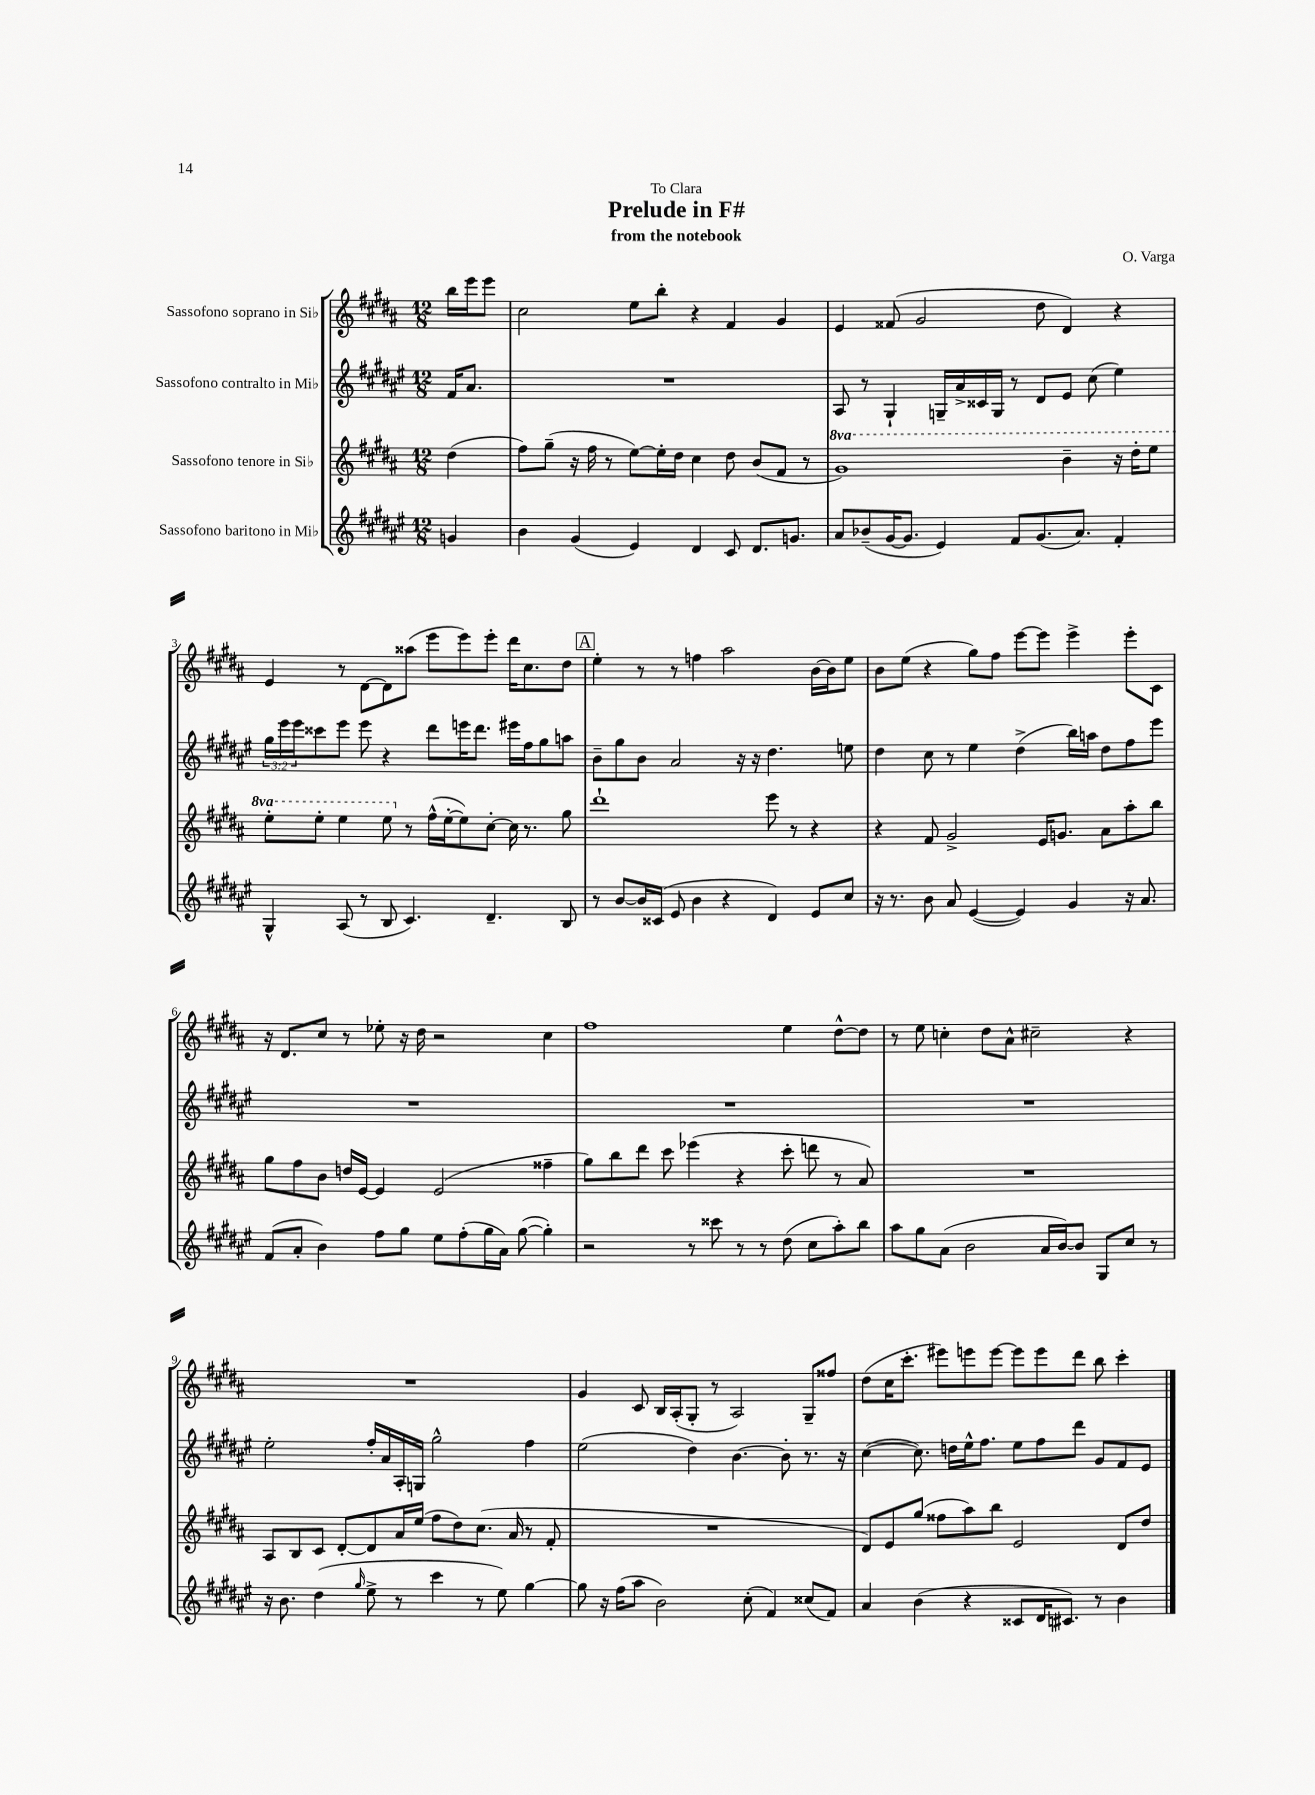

**kern	**kern	**kern	**kern
*staff4	*staff3	*staff2	*staff1
*clefG2	*clefG2	*clefG2	*clefG2
*k[f#c#g#d#a#e#]	*k[f#c#g#d#a#]	*k[f#c#g#d#a#e#]	*k[f#c#g#d#a#]
*M12/8	*M12/8	*M12/8	*M12/8
4g	(4dd#	16f#	16bb
.	.	8.a#	16eee
.	.	.	8eee
=	=	=	=
4b	8ff#)	1.r	2cc#
.	(8gg#~	.	.
(4g#	16r	.	.
.	16ff#	.	.
.	8r	.	.
4e#)	[8ee)	.	8ee
.	16ee']	.	8bb'
.	16dd#	.	.
4d#	4cc#	.	4r
8c#	8dd#	.	4f#
8.d#	(8b	.	.
.	8f#	.	4g#
8.g	.	.	.
.	8r	.	.
=	=	=	=
8a#	1gg#)	8A#	4e
(8b-~	.	8r	.
[16g#	.	4G#`	(8f##
8.g#]	.	.	.
.	.	.	2g#
4e#)	.	16G~	.
.	.	16a#^	.
.	.	16c##	.
.	.	16G	.
8f#	.	8r	.
(8.g#	.	8d#	8dd#
.	4bb~	8e#	4d#)
8.a#)	.	.	.
.	.	(8cc#	.
4f#'	16r	4ee#)	4r
.	16ddd#'	.	.
.	8eee	.	.
=	=	=	=
4G#^^	8eee'	24gg#	4e
.	.	24eee#	.
.	.	24eee#	.
.	8eee'	8ccc##	.
(8A#	4eee	8eee#	8r
8r	.	8eee#	[8d#
8B	8eee	4r	8d#]
4.c#)	8r	.	(8aa##
.	(16ff#^^	8ddd#	8eee
.	[16ee'	.	.
.	8ee])	16eee	8eee)
.	.	8.ddd#	.
4.d#~	[8cc#'	.	8eee'
.	16cc#]	16eee#	16ddd#
.	8.r	16ff#	8.cc#
.	.	8gg#	.
8B	8gg#	8aa	8dd#
=	=	=	=
8r	1ddd#`	8b~	4ee'
[8b	.	8gg#	.
16b]	.	8b	8r
(16c##	.	.	.
8e#	.	2a#	8r
4b	.	.	4ff
4r	.	.	2aa#
.	.	16r	.
.	.	16r	.
4d#)	8eee	4.dd#	.
.	8r	.	.
8e#	4r	.	[16b
.	.	.	16b]
8cc#	.	8ee	8ee
=	=	=	=
16r	4r	4dd#	8b
8.r	.	.	.
.	.	.	(8ee
8b	8f#	8cc#	4r
8a#	2g#^	8r	.
([4e#	.	4ee#	8gg#)
.	.	.	8ff#
4e#])	.	(4dd#^	[8eee
.	16e	.	8eee]
.	8.g	.	.
4g#	.	16bb)	4eee^
.	.	16aa	.
.	8a#	8dd#	.
16r	8aa#'	8ff#	8eee'
8.a#	.	.	.
.	8bb	8eee#	8c#
=	=	=	=
(8f#	8gg#	1.r	16r
.	.	.	8.d#
8a#'	8ff#	.	.
4b)	8b	.	8cc#
.	16dd	.	8r
.	[16e	.	.
8ff#	4e]	.	8ee-'
8gg#	.	.	16r
.	.	.	16dd#
8ee#	(2e	.	2r
(8ff#'	.	.	.
16gg#	.	.	.
16a#)	.	.	.
([8gg#	.	.	.
4gg#'])	4ff##~	.	4cc#
=	=	=	=
2r	8gg#)	1.r	1ff#
.	8bb	.	.
.	8ddd#	.	.
.	8ccc#	.	.
8r	(4eee-	.	.
8ccc##	.	.	.
8r	4r	.	.
8r	.	.	.
(8dd#	8ccc#'	.	4ee
8cc#	8ddd	.	.
8aa#')	8r	.	[8dd#^^
8bb	8a#)	.	8dd#]
=	=	=	=
8aa#	1.r	1.r	8r
8gg#	.	.	8ee
(8a#	.	.	4cc'
2b	.	.	.
.	.	.	8dd#
.	.	.	8a#^^
.	.	.	2cc#~
16a#	.	.	.
[16b)	.	.	.
8b]	.	.	.
8G#	.	.	.
8cc#	.	.	4r
8r	.	.	.
=	=	=	=
16r	8A#	2ee#'	1.r
8.b	.	.	.
.	8B	.	.
(4dd#	8c#	.	.
.	[8d#'	.	.
16qqgg#	.	.	.
8ee#^	8d#]	16ff#'	.
.	.	16a#	.
8r	16a#	16A#'	.
.	(16ee	16G	.
4ccc#	8ff#	2gg#^^	.
.	8dd#)	.	.
8r	(8.cc#	.	.
8ee#)	.	.	.
.	16a#	.	.
[4gg#	8r	4ff#	.
.	8f#'	.	.
=	=	=	=
8gg#]	1.r	(2ee#	4g#
16r	.	.	.
(16ff#	.	.	.
8aa#	.	.	8c#
2b)	.	.	16B
.	.	.	(16A#'
.	.	4dd#)	8G#'
.	.	.	8r
.	.	[4.b	2A#)
(8cc#'	.	.	.
4f#)	.	.	.
.	.	8b']	.
(8cc##	.	8.r	8G#~
8f#)	.	.	8ff##
.	.	16r	.
=	=	=	=
4a#	8d#)	([4cc#	(8dd#
.	8e	.	16cc#
.	.	.	8.ccc#'
(4b	(8gg#	8.cc#])	.
.	8ff##	.	8eee#)
.	.	16dd	.
4r	8aa#)	16ee#^^	8eee
.	.	8.ff#	.
.	8bb	.	[8eee
8c##	2e	8ee#	8eee]
16d#	.	8ff#	8eee
8.c#)	.	.	.
.	.	8ddd#	8ddd#
8r	.	8g#	8bb
4b	8d#	8f#	4ccc#'
.	8dd#	8e#	.
==	==	==	==
*-	*-	*-	*-
